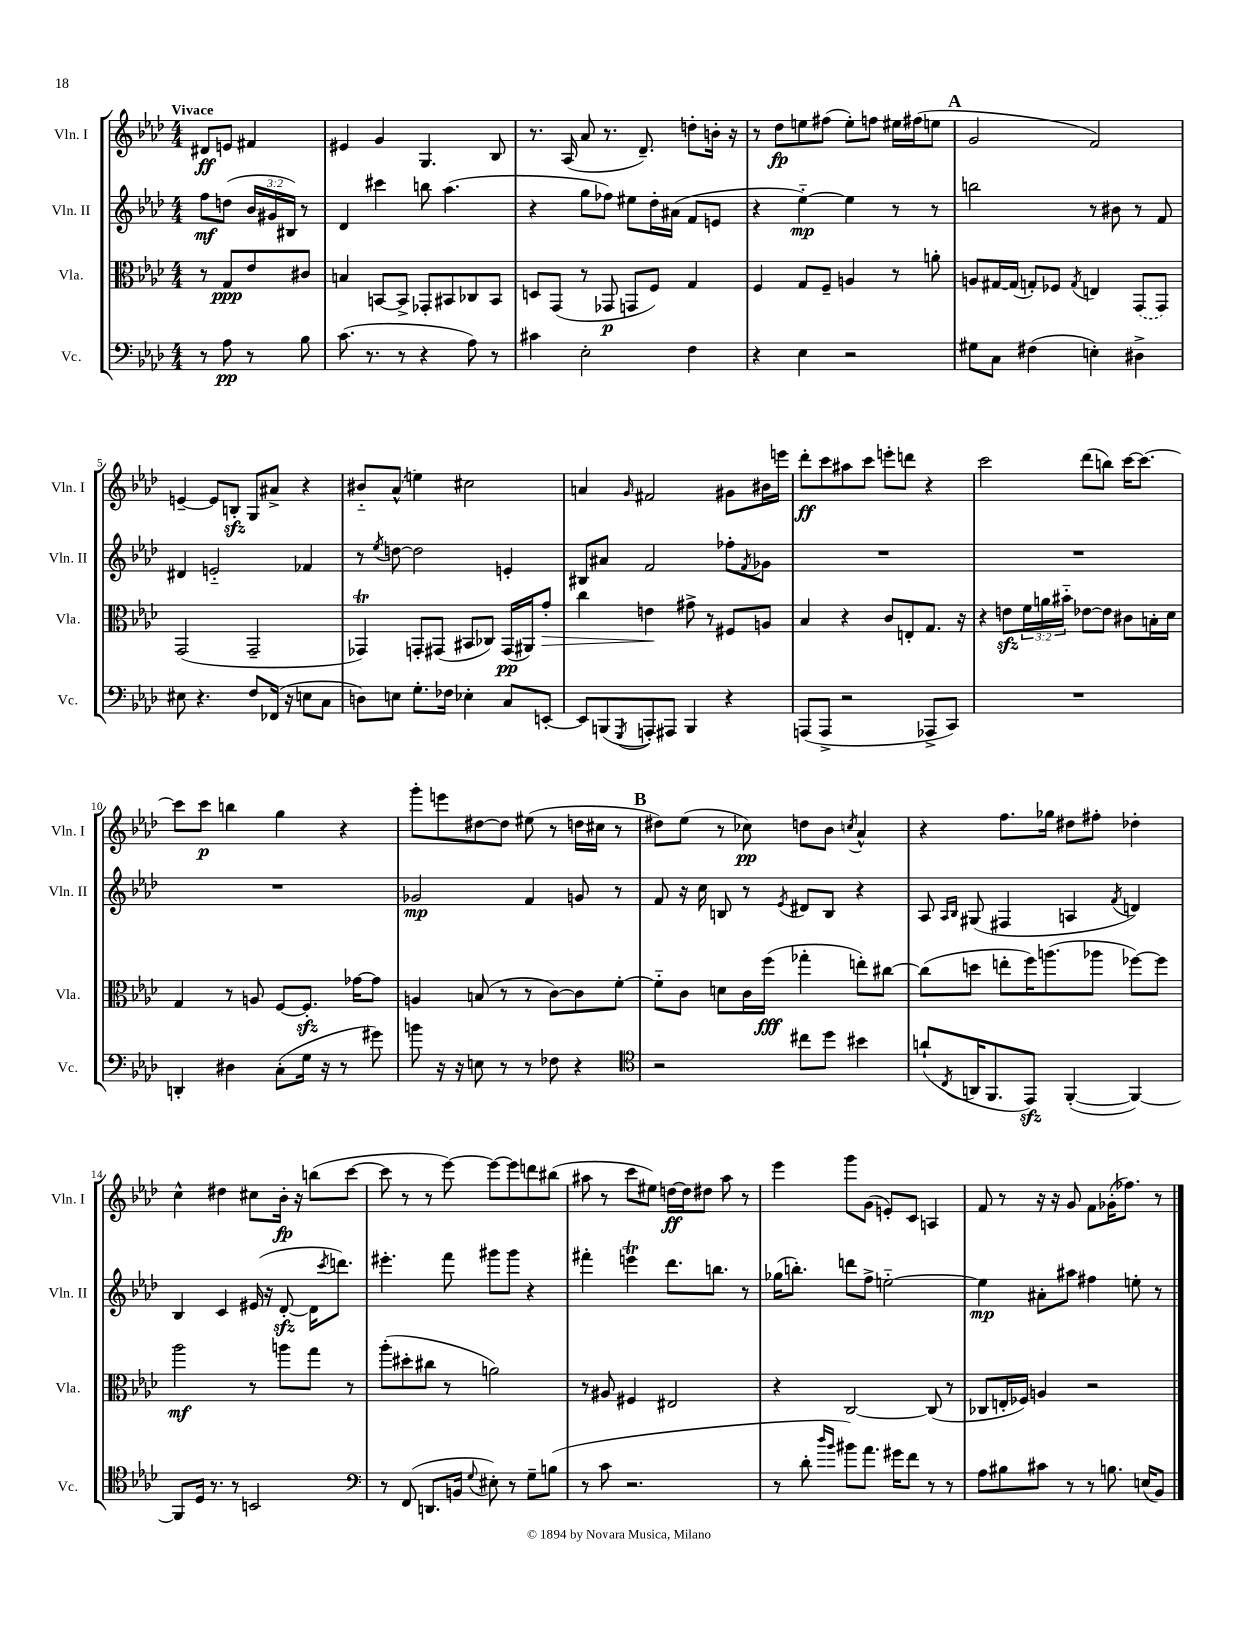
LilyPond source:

<<
\new StaffGroup <<
\new Staff = "s0" \with { instrumentName = "Vln. I" shortInstrumentName = "Vln. I" } {
    \clef treble \key aes \major \numericTimeSignature \time 4/4 \partial 2 \tempo "Vivace"
    dis'8\ff e'8 fis'4 |
    eis'4 g'4 g4. bes8 |
    r8. aes16( aes'8 r8. des'8.--) d''8-. b'16-. r16 |
    r8 des''8\fp e''8 fis''8( e''8-.) f''8 eis''16 fis''16( e''8 |
    \mark \markup { \bold "A" } g'2 f'2) |
    e'4~-- e'8 b8-.\sfz g8 ais'8-> r4 |
    bis'8-_ \once \slurDashed aes'8-^( e''4) cis''2 |
    a'4 \grace { g'16 } fis'2 gis'8 bis'16 e'''16 |
    des'''8-.\ff c'''8 ais''8 c'''8 e'''8-. d'''8 r4 |
    c'''2 des'''8( b''8) c'''16~ c'''8.~ |
    c'''8 c'''8\p b''4 g''4 r4 |
    g'''8-. e'''8 dis''8~ dis''8 eis''8( r8 d''16 cis''16 r8 |
    \mark \markup { \bold "B" } dis''8) ees''8( r8 ces''8\pp) d''8 bes'8 \acciaccatura { c''8 } aes'4-^ |
    r4 f''8. ges''16 dis''8 fis''8-. des''4-. |
    c''4-^ dis''4 cis''8 bes'16-.\fp r16 b''8( c'''8~ |
    c'''8 r8 r8 ees'''8~) ees'''8~ ees'''8 d'''8 bis''8( |
    ais''8 r8 c'''8 eis''8) d''16~\ff d''16 dis''8 ais''8 r8 |
    ees'''4 g'''8 g'8( e'8-.) c'8 a4 |
    f'8 r8 r16 r16 g'8 f'8 ges'16-.( fes''8.) r8 \bar "|." |
}
\new Staff = "s1" \with { instrumentName = "Vln. II" shortInstrumentName = "Vln. II" } {
    \clef treble \key aes \major \numericTimeSignature \time 4/4 \override Staff.TupletNumber.text = #tuplet-number::calc-fraction-text \partial 2
    f''8\mf d''8( \tuplet 3/2 { bes'16 gis'16 bis16) } r8 |
    des'4 cis'''4 b''8 aes''4.( |
    r4 g''8 fes''8) eis''8 des''16-. ais'16( f'8 e'8 |
    r4 ees''4~-_\mp) ees''4 r8 r8 |
    \mark \markup { \bold "A" } b''2 r8 bis'8 r8 f'8 |
    dis'4 e'2-_ fes'4 |
    r8 \acciaccatura { ees''8 } d''8~ d''2 e'4-. |
    bis8 ais'8 f'2 fes''8-. \acciaccatura { f'8 } ges'8 |
    R1 |
    R1 |
    R1 |
    ges'2\mp f'4 g'8 r8 |
    \mark \markup { \bold "B" } f'8 r16 c''16 b8 r8 \acciaccatura { ees'8 } dis'8 b8 r4 |
    aes8 \grace { aes16 bes16 } gis8( fis4 a4 \acciaccatura { f'8 } d'4) |
    bes4 c'4 eis'16( r16 des'8~-.\sfz des'16 \acciaccatura { c'''8 } d'''8.) |
    eis'''4.-. f'''8 gis'''8 gis'''8 r4 |
    fis'''4-. e'''4\trill des'''8. b''8. r8 |
    ges''16( b''8.-.) d'''8 f''8-> e''2~-_ |
    e''4\mp ais'8-. ais''8 fis''4 e''8-. r8 \bar "|." |
}
\new Staff = "s2" \with { instrumentName = "Vla." shortInstrumentName = "Vla." } {
    \clef alto \key aes \major \numericTimeSignature \time 4/4 \override Staff.TupletNumber.text = #tuplet-number::calc-fraction-text \partial 2
    r8 g8\ppp ees'8 cis'8 |
    b4 b,8~ b,8-> ges,8-. bis,8 ces8 bis,8 |
    d8 g,8( r8 ges,8\p g,8 f8) g4 |
    f4 g8 f8-- a4 r8 a'8-. |
    \mark \markup { \bold "A" } a8 gis16~ gis16( g8-.) fes8 \acciaccatura { g8 } e4 \once \slurDashed g,8( g,8) |
    g,2( g,2-- |
    ges,4\trill) g,8-. gis,8( bis,8 ces8) gis,16\pp( ais,16) g'8-.\> |
    c''4 e'4\! gis'8-> r8 fis8 a8 |
    bes4 r4 c'8 e8-. g8. r16 |
    r4 e'8\sfz \tuplet 3/2 { f'16 a'16 bis'16-_ } ees'8~ ees'8 cis'8 b16-. des'16 |
    g4 r8 a8 f8~ f8.-.\sfz ges'16~ ges'8 |
    a4 b8( r8 r8 c'8~) c'8 f'8~-. |
    \mark \markup { \bold "B" } f'8-_ c'8 d'8 c'16 f''16\fff( ges''4-. e''8-.) cis''8~ |
    cis''8( d''8 e''8-. f''16) a''8.( aes''8 fes''8~) fes''8 |
    aes''2\mf r8 a''8 g''8 r8 |
    aes''8-.( dis''8-. cis''8 r8 a'2) |
    r8 ais8 fis4 eis2 |
    r4 c2~ c8( r8 |
    ces8 e16-. fes16) a4 r2 \bar "|." |
}
\new Staff = "s3" \with { instrumentName = "Vc." shortInstrumentName = "Vc." } {
    \clef bass \key aes \major \numericTimeSignature \time 4/4 \partial 2
    r8 aes8\pp r8 bes8 |
    c'8.( r8. r8 r4 aes8) r8 |
    cis'4 ees2-. f4 |
    r4 ees4 r2 |
    \mark \markup { \bold "A" } gis8 c8 fis4( e4-.) dis4-> |
    eis8 r4. f8 fes,16( r16 e8 c8 |
    d8) e8 g8.-. fes16 ees4-. c8 e,8~-. |
    e,8 b,,8( \acciaccatura { g,,8 } a,,8-.) ais,,8 b,,4 r4 |
    a,,8( a,,8-> r2 aes,,8-> c,8) |
    R1 |
    d,4-. dis4 c8-.( g16 r16 r8 gis'8) |
    b'8 r16 r16 e8 r8 r8 fes8 r4 |
    \mark \markup { \bold "B" } \clef tenor r2 cis''8 des''8 bis'4 |
    a'8-!( \acciaccatura { c8 } a,16 f,8. ees,8\sfz) f,4~-.( f,4~) |
    f,8 des16 r8. r8 b,2 |
    \clef bass r8 f,8( d,8. b,16 \appoggiatura { g8 } eis8-.) r8 g8-- b8( |
    r8 c'8 r2. |
    r8 des'8-. \grace { des''16 bes'16 } bis'8) aes'8. gis'16 f'8 r8 r8 |
    aes8 bis8 cis'8 r8 r8 b8. e16( bes,8) \bar "|." |
}
>>
>>
